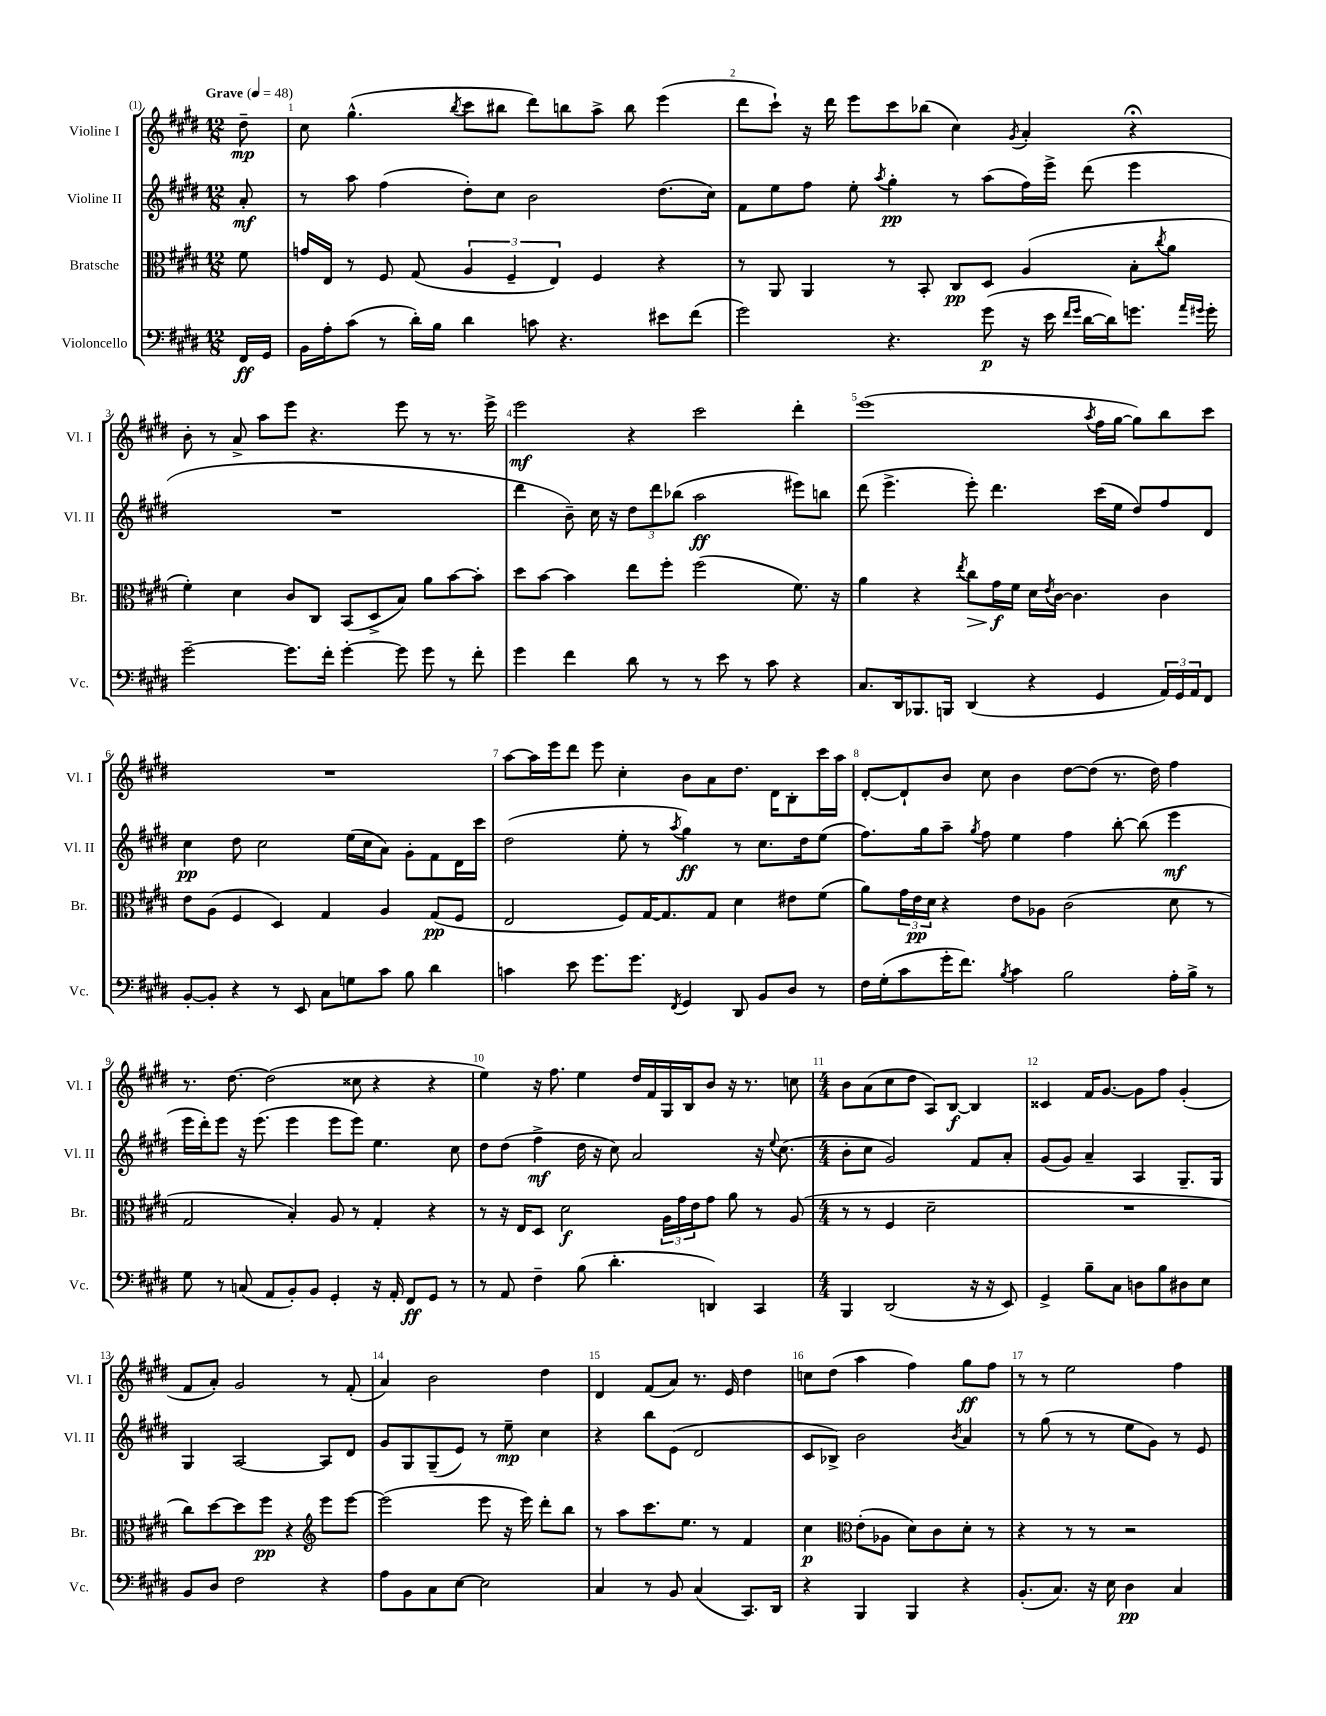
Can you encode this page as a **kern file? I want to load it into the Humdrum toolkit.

**kern	**dynam	**kern	**dynam	**kern	**dynam	**kern	**dynam
*part4	*part4	*part3	*part3	*part2	*part2	*part1	*part1
*staff4	*staff4	*staff3	*staff3	*staff2	*staff2	*staff1	*staff1
*I"Violoncello	*	*I"Bratsche	*	*I"Violine II	*	*I"Violine I	*
*I'Vc.	*	*I'Br.	*	*I'Vl. II	*	*I'Vl. I	*
*clefF4	*	*clefC3	*	*clefG2	*	*clefG2	*
*k[f#c#g#d#]	*	*k[f#c#g#d#]	*	*k[f#c#g#d#]	*	*k[f#c#g#d#]	*
*M12/8	*	*M12/8	*	*M12/8	*	*M12/8	*
*MM48	*	*MM48	*	*MM48	*	*MM48	*
=	=	=	=	=	=	=	=
!	!	!	!	!	!	!LO:TX:a:B:t=Grave	!
16FF#/LL	ff	8f#\	.	8a'/	mf	8dd#~\	mp
16GG#/JJ	.	.	.	.	.	.	.
=1	=1	=1	=1	=1	=1	=1	=1
16BB\LL	.	16gn/LL	.	8r	.	8cc#\	.
16A'\J	.	16E/JJ	.	.	.	.	.
(8c#\J	.	8r	.	8aa\	.	(4.gg#^^\	.
8r	.	8F#/	.	(4ff#\	.	.	.
16d#'\LL)	.	(8G#/	.	.	.	.	.
16B\JJ	.	.	.	.	.	.	.
.	.	.	.	.	.	8qbb/	.
4d#\	.	6A/	.	8dd#'\L)	.	8ccc#\L	.
.	.	.	.	8cc#\J	.	8bb#X\J	.
.	.	6F#~/	.	.	.	.	.
8cn\	.	.	.	2b\	.	8ddd#\L)	.
.	.	6E/)	.	.	.	.	.
4.r	.	.	.	.	.	8bbn\	.
.	.	4F#/	.	.	.	8aa^\J	.
.	.	.	.	.	.	8bb\	.
8e#X\L	.	4r	.	(8.dd#\L	.	(4eee\	.
(8f#\J	.	.	.	.	.	.	.
.	.	.	.	16cc#\Jk)	.	.	.
=2	=2	=2	=2	=2	=2	=2	=2
2g#\)	.	8r	.	8f#\L	.	8ddd#\L	.
.	.	8AA/	.	8ee\	.	8ccc#`\J)	.
.	.	4AA/	.	8ff#\J	.	16r	.
.	.	.	.	.	.	16ddd#\	.
.	.	.	.	8ee'\	.	8eee\L	.
.	.	.	.	8qaa/	.	.	.
4.r	.	8r	.	4gg#'\	pp	8ccc#\	.
.	.	8BB'/	.	.	.	(8bb-X\J	.
.	.	8C#/L	pp	8r	.	4cc#\)	.
(8g#\	p	8D#/J	.	(8aa\L	.	.	.
.	.	.	.	.	.	8qg#/	.
16r	.	(4A/	.	16ff#\L)	.	4a'/	.
16e\	.	.	.	16eee^\JJ	.	.	.
16qqf#/LL	.	.	.	.	.	.	.
16qqg#/JJ	.	.	.	.	.	.	.
[16d#\LL	.	.	.	(8ddd#\	.	.	.
16d#\J])	.	.	.	.	.	.	.
8.gn\J	.	8B'\L	.	4eee\	.	4r;<	.
.	.	8qcc#/	.	.	.	.	.
.	.	8a\J	.	.	.	.	.
16qqa/LL	.	.	.	.	.	.	.
16qqg#X/JJ	.	.	.	.	.	.	.
16g#'\	.	.	.	.	.	.	.
!!LO:LB:g=z
=3	=3	=3	=3	=3	=3	=3	=3
[2g#~\	.	4f#'\)	.	1.r	.	8b'\	.
.	.	.	.	.	.	8r	.
.	.	4d#\	.	.	.	8a^/	.
.	.	.	.	.	.	8aa\L	.
8.g#\L]	.	8c#/L	.	.	.	8eee\J	.
.	.	8C#/J	.	.	.	4.r	.
16f#'\Jk	.	.	.	.	.	.	.
[4g#'\	.	(8BB/L	.	.	.	.	.
.	.	8D#^/	.	.	.	.	.
8g#\]	.	8B/J)	.	.	.	8eee\	.
8g#\	.	8a\L	.	.	.	8r	.
8r	.	[8b\	.	.	.	8.r	.
8f#'\	.	8b'\J]	.	.	.	.	.
.	.	.	.	.	.	16eee^\	.
=4	=4	=4	=4	=4	=4	=4	=4
4g#\	.	8dd#\L	.	4ddd#\	.	2eee\	mf
.	.	[8b\J	.	.	.	.	.
4f#\	.	4b\]	.	8b~\)	.	.	.
.	.	.	.	16cc#\	.	.	.
.	.	.	.	16r	.	.	.
8d#\	.	8ee\L	.	12dd#\L	.	4r	.
.	.	.	.	12ddd#\	.	.	.
8r	.	8ff#'\J	.	.	.	.	.
.	.	.	.	(12bb-X\J	.	.	.
8r	.	(2ff#\	.	2aa\	ff	2ccc#\	.
8e\	.	.	.	.	.	.	.
8r	.	.	.	.	.	.	.
8c#\	.	.	.	.	.	.	.
4r	.	8.f#\)	.	8eee#X\L)	.	4ddd#'\	.
.	.	.	.	8bbn\J	.	.	.
.	.	16r	.	.	.	.	.
=5	=5	=5	=5	=5	=5	=5	=5
8.C#/L	.	4a\	.	(8ddd#\	.	(1eee	.
.	.	.	.	4.eee^\	.	.	.
16DD#/k	.	.	.	.	.	.	.
8.BBB-X/	.	4r	.	.	.	.	.
16BBBn/Jk	.	.	.	.	.	.	.
.	.	8qee/	.	.	.	.	.
!	!	!	!LO:HP:b	!	!	!	!
(4DD#/	.	8cc#\L	>	8eee'\)	.	.	.
.	.	16g#\L	f	4.ddd#\	.	.	.
.	.	16f#\JJ	]	.	.	.	.
4r	.	16d#\LL	.	.	.	.	.
.	.	8qe/	.	.	.	.	.
.	.	[16c#\JJ	.	.	.	.	.
.	.	4.c#\]	.	.	.	.	.
.	.	.	.	.	.	8qaa/	.
4GG#/	.	.	.	(16ccc#\LL	.	16ff#\LL	.
.	.	.	.	16ee\JJ	.	[16gg#\JJ	.
.	.	.	.	8dd#/L)	.	8gg#\L])	.
24AA/LL)	.	4c#\	.	8ff#/	.	8bb\	.
24GG#/	.	.	.	.	.	.	.
24AA/J	.	.	.	.	.	.	.
8FF#/J	.	.	.	8d#/J	.	8ccc#\J	.
!!LO:LB:g=z
=6	=6	=6	=6	=6	=6	=6	=6
[8BB'/L	.	8e\L	.	4cc#\	pp	1.r	.
8BB'/J]	.	(8A\J	.	.	.	.	.
4r	.	4F#/	.	8dd#\	.	.	.
.	.	.	.	2cc#\	.	.	.
8r	.	4D#/)	.	.	.	.	.
8EE/	.	.	.	.	.	.	.
8C#\L	.	4G#/	.	.	.	.	.
8Gn\	.	.	.	(16ee\LL	.	.	.
.	.	.	.	16cc#\J	.	.	.
8c#\J	.	4A/	.	8a\J)	.	.	.
8B\	.	.	.	8g#'\L	.	.	.
4d#\	.	(8G#/L	pp	8f#\	.	.	.
.	.	8F#/J	.	16d#\L	.	.	.
.	.	.	.	16ccc#\JJ	.	.	.
=7	=7	=7	=7	=7	=7	=7	=7
4cn\	.	2E/	.	(2dd#\	.	[8aa\L	.
.	.	.	.	.	.	16aa\L]	.
.	.	.	.	.	.	16eee\J	.
8e\	.	.	.	.	.	8ddd#\J	.
8.g#\L	.	.	.	.	.	8eee\	.
.	.	8F#/L)	.	8ee'\	.	4cc#'\	.
8.g#\J	.	.	.	.	.	.	.
.	.	[16G#/K	.	8r	.	.	.
.	.	8.G#/]	.	.	.	.	.
8qFF#/	.	.	.	8qaa/	.	.	.
4GG#/	.	.	.	4gg#\)	ff	8b\L	.
.	.	8G#/J	.	.	.	8a\	.
8DD#/	.	4d#\	.	8r	.	8.dd#\J	.
8BB/L	.	.	.	8.cc#\L	.	.	.
.	.	.	.	.	.	16d#\KL	.
8D#/J	.	8e#X\L	.	.	.	8B'\	.
.	.	.	.	16dd#\k	.	.	.
8r	.	(8f#\J	.	(8ee\J	.	16ccc#\L	.
.	.	.	.	.	.	16aa\JJ	.
=8	=8	=8	=8	=8	=8	=8	=8
16F#\LL	.	8a\L)	.	8.ff#\L)	.	[8d#'/L	.
(16G#'\J	.	.	.	.	.	.	.
8c#\	.	24g#\L	.	.	.	8d#`/]	.
.	.	24e\	pp	.	.	.	.
.	.	.	.	16gg#\k	.	.	.
.	.	24d#\JJ	.	.	.	.	.
16g#'\K	.	4r	.	8aa~\J	.	8b/J	.
8.f#\J)	.	.	.	.	.	.	.
.	.	.	.	8qgg#/	.	.	.
.	.	.	.	8ff#\	.	8cc#\	.
8qB/	.	.	.	.	.	.	.
4c#\	.	8e\L	.	4ee\	.	4b\	.
.	.	8A-X\J	.	.	.	.	.
2B\	.	(2c#\	.	4ff#\	.	[8dd#\L	.
.	.	.	.	.	.	(8dd#\J]	.
.	.	.	.	[8bb'\	.	8.r	.
.	.	.	.	(8bb\]	.	.	.
.	.	.	.	.	.	16dd#\)	.
16A'\LL	.	8d#\	.	4eee\	mf	4ff#\	.
16B^\JJ	.	.	.	.	.	.	.
8r	.	8r	.	.	.	.	.
!!LO:LB:g=z
=9	=9	=9	=9	=9	=9	=9	=9
8G#\	.	2G#/	.	16eee\LL	.	8.r	.
.	.	.	.	16ddd#'\J)	.	.	.
8r	.	.	.	8eee\J	.	.	.
.	.	.	.	.	.	[8.dd#\	.
(8Cn/	.	.	.	16r	.	.	.
.	.	.	.	(8.eee\	.	.	.
8AA/L	.	.	.	.	.	(2dd#\]	.
8BB'/)	.	4B'/)	.	4eee\	.	.	.
8BB/J	.	.	.	.	.	.	.
4GG#'/	.	8A/	.	8eee\L	.	.	.
.	.	8r	.	8eee\J)	.	8cc##X\	.
16r	.	4G#'/	.	4.ee\	.	4r	.
16AA'/	.	.	.	.	.	.	.
8FF#/L	ff	.	.	.	.	.	.
8GG#/J	.	4r	.	.	.	4r	.
8r	.	.	.	8cc#\	.	.	.
=10	=10	=10	=10	=10	=10	=10	=10
8r	.	8r	.	8dd#\L	.	4ee\)	.
8AA/	.	16r	.	(8dd#\J	.	.	.
.	.	16E/KL	.	.	.	.	.
4F#~\	.	8D#/J	.	4ff#^\	mf	16r	.
.	.	.	.	.	.	8.ff#\	.
.	.	2d#\	f	.	.	.	.
(8B\	.	.	.	16dd#\	.	4ee\	.
.	.	.	.	16r	.	.	.
4.d#'\	.	.	.	8cc#\)	.	.	.
.	.	.	.	2a/	.	16dd#/LL	.
.	.	.	.	.	.	16f#/	.
.	.	24A\LL	.	.	.	16G#/	.
.	.	24g#\	.	.	.	.	.
.	.	.	.	.	.	16B/J	.
.	.	24e\J	.	.	.	.	.
4DDn/)	.	8g#\J	.	.	.	8b/J	.
.	.	8a\	.	.	.	16r	.
.	.	.	.	.	.	8.r	.
4CC#/	.	8r	.	16r	.	.	.
.	.	.	.	8qqee/	.	.	.
.	.	.	.	(8.cc#\	.	.	.
.	.	(8A/	.	.	.	8ccn\	.
=11	=11	=11	=11	=11	=11	=11	=11
*M4/4	*	*M4/4	*	*M4/4	*	*M4/4	*
4BBB/	.	8r	.	8b'\L	.	8b\L	.
.	.	8r	.	8cc#\J	.	(8a\	.
(2DD#/	.	4F#/	.	2g#/)	.	8cc#\	.
.	.	.	.	.	.	8dd#\J	.
.	.	2d#~\	.	.	.	8A/L)	.
.	.	.	.	.	.	[8B/J	f
16r	.	.	.	8f#/L	.	4B/]	.
16r	.	.	.	.	.	.	.
8EE/)	.	.	.	8a'/J	.	.	.
=12	=12	=12	=12	=12	=12	=12	=12
4GG#^/	.	1r	.	(8g#/L	.	4c##X/	.
.	.	.	.	8g#/J)	.	.	.
8B~\L	.	.	.	4a~/	.	16f#/KL	.
.	.	.	.	.	.	[8.g#/J	.
8C#\J	.	.	.	.	.	.	.
8Dn\L	.	.	.	4A/	.	8g#\L]	.
8B\	.	.	.	.	.	8ff#\J	.
8D#X\	.	.	.	8.G#~/L	.	(4g#'/	.
8E\J	.	.	.	.	.	.	.
.	.	.	.	16G#/Jk	.	.	.
!!LO:LB:g=z
=13	=13	=13	=13	=13	=13	=13	=13
8BB/L	.	8cc#\L)	.	4G#/	.	8f#/L	.
8D#/J	.	[8dd#\	.	.	.	8a'/J)	.
2F#\	.	8dd#\]	.	[2A/	.	2g#/	.
.	.	8ff#\J	pp	.	.	.	.
.	.	4r	.	.	.	.	.
*	*	*clefG2	*	*	*	*	*
4r	.	8eee\L	.	8A/L]	.	8r	.
.	.	[8eee\J	.	8d#/J	.	(8f#'/	.
=14	=14	=14	=14	=14	=14	=14	=14
8A\L	.	(2eee\]	.	8g#/L	.	4a/)	.
8BB\	.	.	.	8G#/	.	.	.
8C#\	.	.	.	(8G#~/	.	2b\	.
[8E\J	.	.	.	8e/J)	.	.	.
2E\]	.	8eee\	.	8r	.	.	.
.	.	16r	.	8ee~\	mp	.	.
.	.	16eee\)	.	.	.	.	.
.	.	8ddd#'\L	.	4cc#\	.	4dd#\	.
.	.	8bb\J	.	.	.	.	.
=15	=15	=15	=15	=15	=15	=15	=15
4C#/	.	8r	.	4r	.	4d#/	.
.	.	8aa\L	.	.	.	.	.
8r	.	8.ccc#\	.	8bb\L	.	(8f#/L	.
8BB/	.	.	.	(8e\J	.	8a/J)	.
.	.	8.ee\J	.	.	.	.	.
(4C#/	.	.	.	2d#/	.	8.r	.
.	.	8r	.	.	.	.	.
.	.	.	.	.	.	16e/	.
8.CC#/L)	.	4f#/	.	.	.	4dd#\	.
16DD#/Jk	.	.	.	.	.	.	.
=16	=16	=16	=16	=16	=16	=16	=16
4r	.	4cc#\	p	8c#/L	.	8ccn\L	.
.	.	.	.	8B-X^/J)	.	(8dd#\J	.
*	*	*clefC3	*	*	*	*	*
4BBB/	.	(8e'\L	.	2b\	.	4aa\	.
.	.	8A-X\J	.	.	.	.	.
4BBB/	.	8d#\L)	.	.	.	4ff#\)	.
.	.	8c#\	.	.	.	.	.
.	.	.	.	8qb/	.	.	.
4r	.	8d#'\J	.	4a/	.	8gg#\L	ff
.	.	8r	.	.	.	8ff#\J	.
=17	=17	=17	=17	=17	=17	=17	=17
(8.BB'/L	.	4r	.	8r	.	8r	.
.	.	.	.	(8gg#\	.	8r	.
8.C#/J)	.	.	.	.	.	.	.
.	.	8r	.	8r	.	2ee\	.
16r	.	8r	.	8r	.	.	.
16E\	.	.	.	.	.	.	.
4D#\	pp	2r	.	8ee\L	.	.	.
.	.	.	.	8g#\J)	.	.	.
4C#/	.	.	.	8r	.	4ff#\	.
.	.	.	.	8e/	.	.	.
==	==	==	==	==	==	==	==
*-	*-	*-	*-	*-	*-	*-	*-
